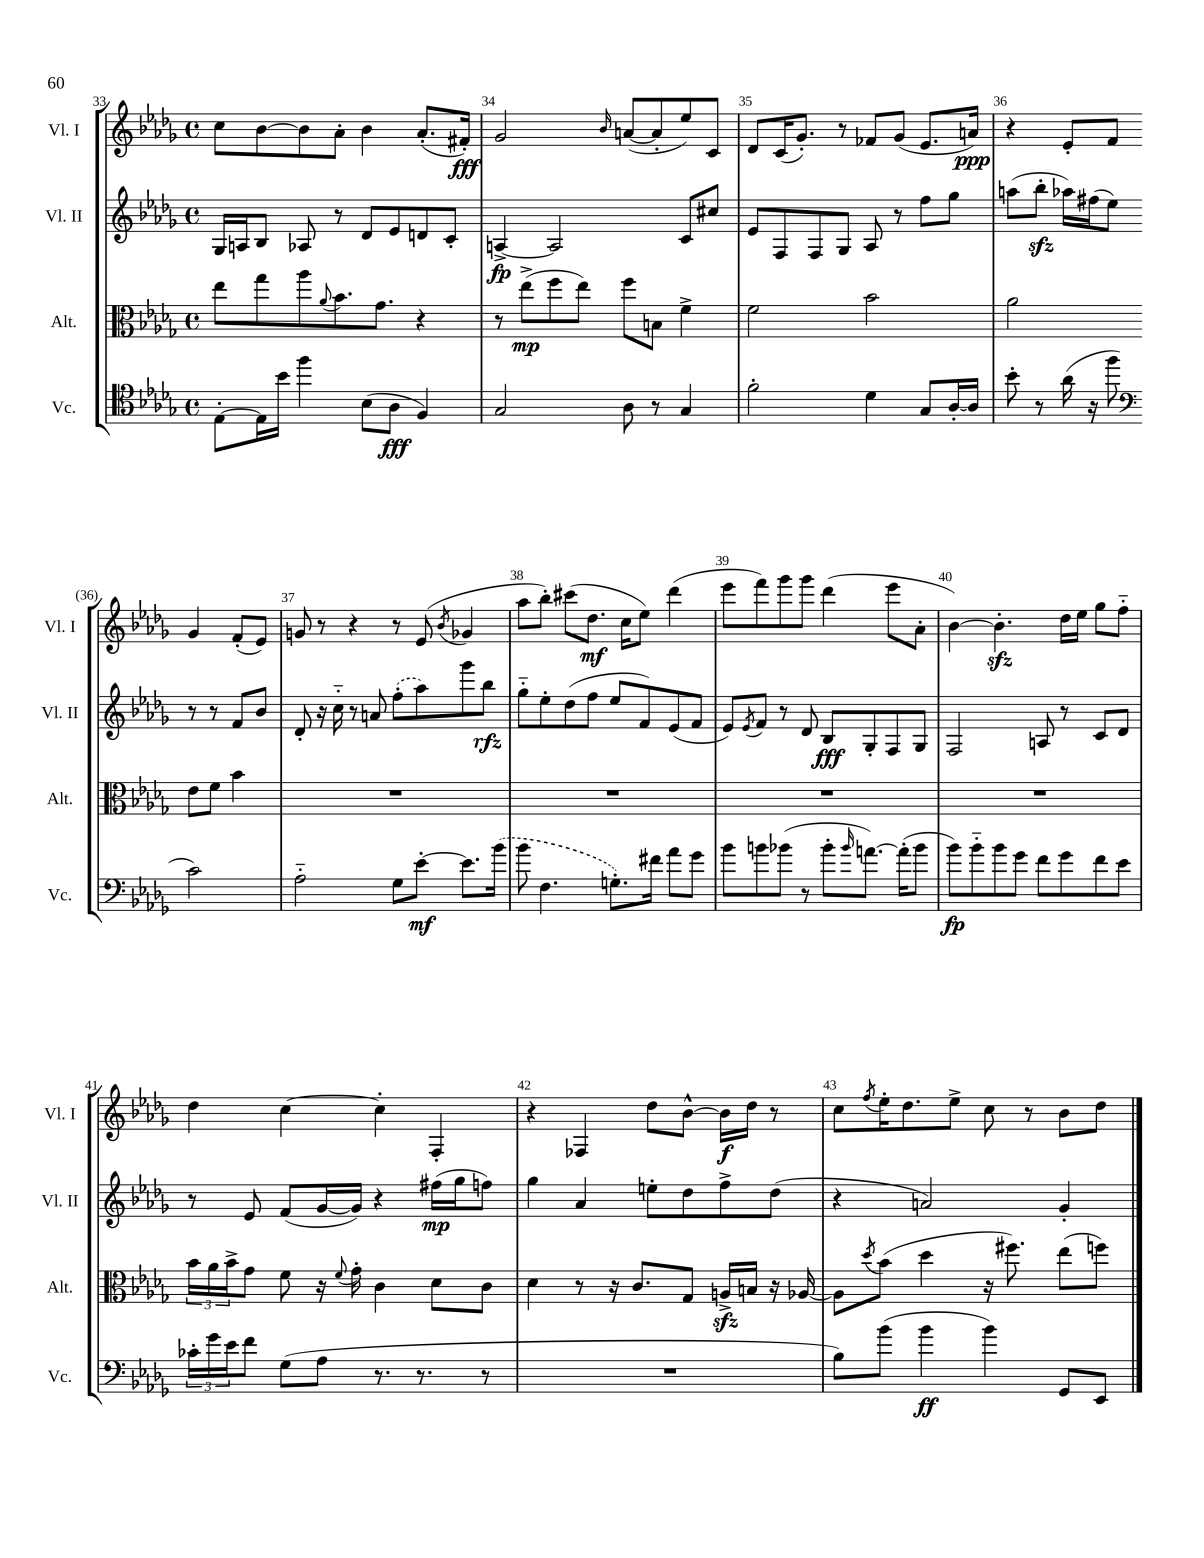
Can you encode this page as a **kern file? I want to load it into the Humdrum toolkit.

**kern	**dynam	**kern	**dynam	**kern	**dynam	**kern	**dynam
*part4	*part4	*part3	*part3	*part2	*part2	*part1	*part1
*staff4	*staff4	*staff3	*staff3	*staff2	*staff2	*staff1	*staff1
*I"Vc.	*	*I"Alt.	*	*I"Vl. II	*	*I"Vl. I	*
*I'Vc.	*	*I'Alt.	*	*I'Vl. II	*	*I'Vl. I	*
*clefC4	*	*clefC3	*	*clefG2	*	*clefG2	*
*k[b-e-a-d-g-]	*	*k[b-e-a-d-g-]	*	*k[b-e-a-d-g-]	*	*k[b-e-a-d-g-]	*
*M4/4	*	*M4/4	*	*M4/4	*	*M4/4	*
*met(c)	*	*met(c)	*	*met(c)	*	*met(c)	*
=33	=33	=33	=33	=33	=33	=33	=33
[8E-'\L	.	8ee-\L	.	16G-/LL	.	8cc\L	.
.	.	.	.	16An/J	.	.	.
16E-\L]	.	8gg-\	.	8B-/J	.	[8b-\	.
16b-\JJ	.	.	.	.	.	.	.
4ff\	.	8aa-\	.	8A-X/	.	8b-\]	.
.	.	8qqa-/	.	.	.	.	.
.	.	8.b-\	.	8r	.	8a-'\J	.
(8B-\L	.	.	.	8d-/L	.	4b-\	.
.	.	8.g-\J	.	.	.	.	.
8A-\J	fff	.	.	8e-/	.	.	.
4F/)	.	4r	.	8dn/	.	(8.a-'/L	.
.	.	.	.	8c'/J	.	.	.
.	.	.	.	.	.	16f#X'/Jk)	fff
=34	=34	=34	=34	=34	=34	=34	=34
2G-/	.	8r	.	[4An^/	fp	2g-/	.
.	.	(8ee-^\L	mp	.	.	.	.
.	.	8ff\	.	2A/]	.	.	.
.	.	8ee-\J)	.	.	.	.	.
.	.	.	.	.	.	16qqb-/	.
8A-\	.	8ff\L	.	.	.	([8an/L	.
8r	.	8Bn\J	.	.	.	8a'/]	.
4G-/	.	4f^\	.	8c/L	.	8ee-/)	.
.	.	.	.	8cc#X/J	.	8c/J	.
=35	=35	=35	=35	=35	=35	=35	=35
2f'\	.	2f\	.	8e-/L	.	8d-/L	.
.	.	.	.	8F/	.	(16c/K	.
.	.	.	.	.	.	8.g-'/J)	.
.	.	.	.	8F/	.	.	.
.	.	.	.	8G-/J	.	8r	.
4d-\	.	2b-\	.	8A-/	.	8f-X/L	.
.	.	.	.	8r	.	(8g-/J	.
8G-/L	.	.	.	8ff\L	.	8.e-/L	.
[16A-'/L	.	.	.	8gg-\J	.	.	.
16A-/JJ]	.	.	.	.	.	16an/Jk)	ppp
=36	=36	=36	=36	=36	=36	=36	=36
8b-'\	.	2a-\	.	(8aan\L	.	4r	.
8r	.	.	.	8bb-zz'\J	.	.	.
(16a-\	.	.	.	16aa-X\LL)	.	8e-'/L	.
16r	.	.	.	(16ff#X\J	.	.	.
8ff\	.	.	.	8ee-\J)	.	8f/J	.
*clefF4	*	*	*	*	*	*	*
2c\)	.	8e-\L	.	8r	.	4g-/	.
.	.	8f\J	.	8r	.	.	.
.	.	4b-\	.	8f/L	.	(8f'/L	.
.	.	.	.	8b-/J	.	8e-/J)	.
!!LO:LB:g=z
=37	=37	=37	=37	=37	=37	=37	=37
2A-\	.	1r	.	8d-'/	.	8gn/	.
.	.	.	.	16r	.	8r	.
.	.	.	.	16cc\	.	.	.
.	.	.	.	8r	.	4r	.
.	.	.	.	8an/	.	.	.
8G-\L	.	.	.	(8ff'\L	.	8r	.
[8e-'\J	mf	.	.	8aa-\)	.	(8e-/	.
.	.	.	.	.	.	8qb-/	.
8.e-\L]	.	.	.	8ggg-\	.	4g-X/	.
.	.	.	.	8bb-\J	rfz	.	.
(16b-\Jk	.	.	.	.	.	.	.
=38	=38	=38	=38	=38	=38	=38	=38
8b-\	.	1r	.	8gg-\L	.	8aa-\L	.
4.F\	.	.	.	8ee-'\	.	8bb-'\J)	.
.	.	.	.	(8dd-\	.	(8ccc#X\L	.
.	.	.	.	8ff\J	.	8.dd-\J	mf
8.Gn'\L)	.	.	.	8ee-/L	.	.	.
.	.	.	.	.	.	16cc\KL	.
.	.	.	.	8f/)	.	8ee-\J)	.
16f#X\Jk	.	.	.	.	.	.	.
8a-\L	.	.	.	(8e-/	.	(4ddd-\	.
8g-\J	.	.	.	8f/J	.	.	.
=39	=39	=39	=39	=39	=39	=39	=39
8b-\L	.	1r	.	8e-/L)	.	8eee-\L	.
.	.	.	.	8qe-/	.	.	.
8bn\	.	.	.	8f/J	.	8fff\)	.
(8b-X\J	.	.	.	8r	.	8ggg-\	.
8r	.	.	.	8d-/	.	8ggg-\J	.
8b-'\L	.	.	.	8B-/L	fff	(4ddd-\	.
16qqb-/	.	.	.	.	.	.	.
[8.an\J)	.	.	.	8G-'/	.	.	.
.	.	.	.	8F/	.	8eee-\L	.
(16a'\KL]	.	.	.	.	.	.	.
8b-\J	.	.	.	8G-/J	.	8a-'\J	.
=40	=40	=40	=40	=40	=40	=40	=40
8b-\L)	fp	1r	.	2F/	.	[4b-\)	.
8b-\	.	.	.	.	.	.	.
8b-\	.	.	.	.	.	4.b-zz'\]	.
8g-\J	.	.	.	.	.	.	.
8f\L	.	.	.	8An/	.	.	.
8g-\	.	.	.	8r	.	16dd-\LL	.
.	.	.	.	.	.	16ee-\JJ	.
8f\	.	.	.	8c/L	.	8gg-\L	.
8e-\J	.	.	.	8d-/J	.	8ff\J	.
!!LO:LB:g=z
=41	=41	=41	=41	=41	=41	=41	=41
24c-X'\LL	.	24b-\LL	.	8r	.	4dd-\	.
24g-\	.	24a-\	.	.	.	.	.
24e-\J	.	24b-^\J	.	.	.	.	.
8f\J	.	8g-\J	.	8e-/	.	.	.
(8G-\L	.	8f\	.	(8f/L	.	[4cc\	.
8A-\J	.	16r	.	[16g-/L	.	.	.
.	.	8qqf/	.	.	.	.	.
.	.	16g-'\	.	16g-/JJ])	.	.	.
8.r	.	4c\	.	4r	.	4cc'\]	.
8.r	.	.	.	.	.	.	.
.	.	8d-\L	.	(16ff#X\LL	mp	4F'/	.
.	.	.	.	16gg-\J	.	.	.
8r	.	8c\J	.	8ffn\J)	.	.	.
=42	=42	=42	=42	=42	=42	=42	=42
1r	.	4d-\	.	4gg-\	.	4r	.
.	.	8r	.	4a-/	.	4F-X/	.
.	.	16r	.	.	.	.	.
.	.	8.c/L	.	.	.	.	.
.	.	.	.	8een'\L	.	8dd-\L	.
.	.	8G-/J	.	8dd-\	.	[8b-^^\J	.
.	.	16Anzz^/LL	.	8ff^\	.	16b-\LL]	f
.	.	16Bn/JJ	.	.	.	16dd-\JJ	.
.	.	16r	.	(8dd-\J	.	8r	.
.	.	[16A-X/	.	.	.	.	.
=43	=43	=43	=43	=43	=43	=43	=43
8B-\L)	.	8A-\L]	.	4r	.	8cc\L	.
.	.	8qdd-/	.	.	.	8qff/	.
(8b-\J	.	(8b-\J	.	.	.	16ee-'\K	.
.	.	.	.	.	.	8.dd-\	.
4b-\	ff	4dd-\	.	2an/)	.	.	.
.	.	.	.	.	.	8ee-^\J	.
4b-\)	.	16r	.	.	.	8cc\	.
.	.	8.ff#X\)	.	.	.	.	.
.	.	.	.	.	.	8r	.
8GG-/L	.	(8ee-\L	.	4g-'/	.	8b-\L	.
8EE-/J	.	8ffn\J)	.	.	.	8dd-\J	.
==	==	==	==	==	==	==	==
*-	*-	*-	*-	*-	*-	*-	*-
